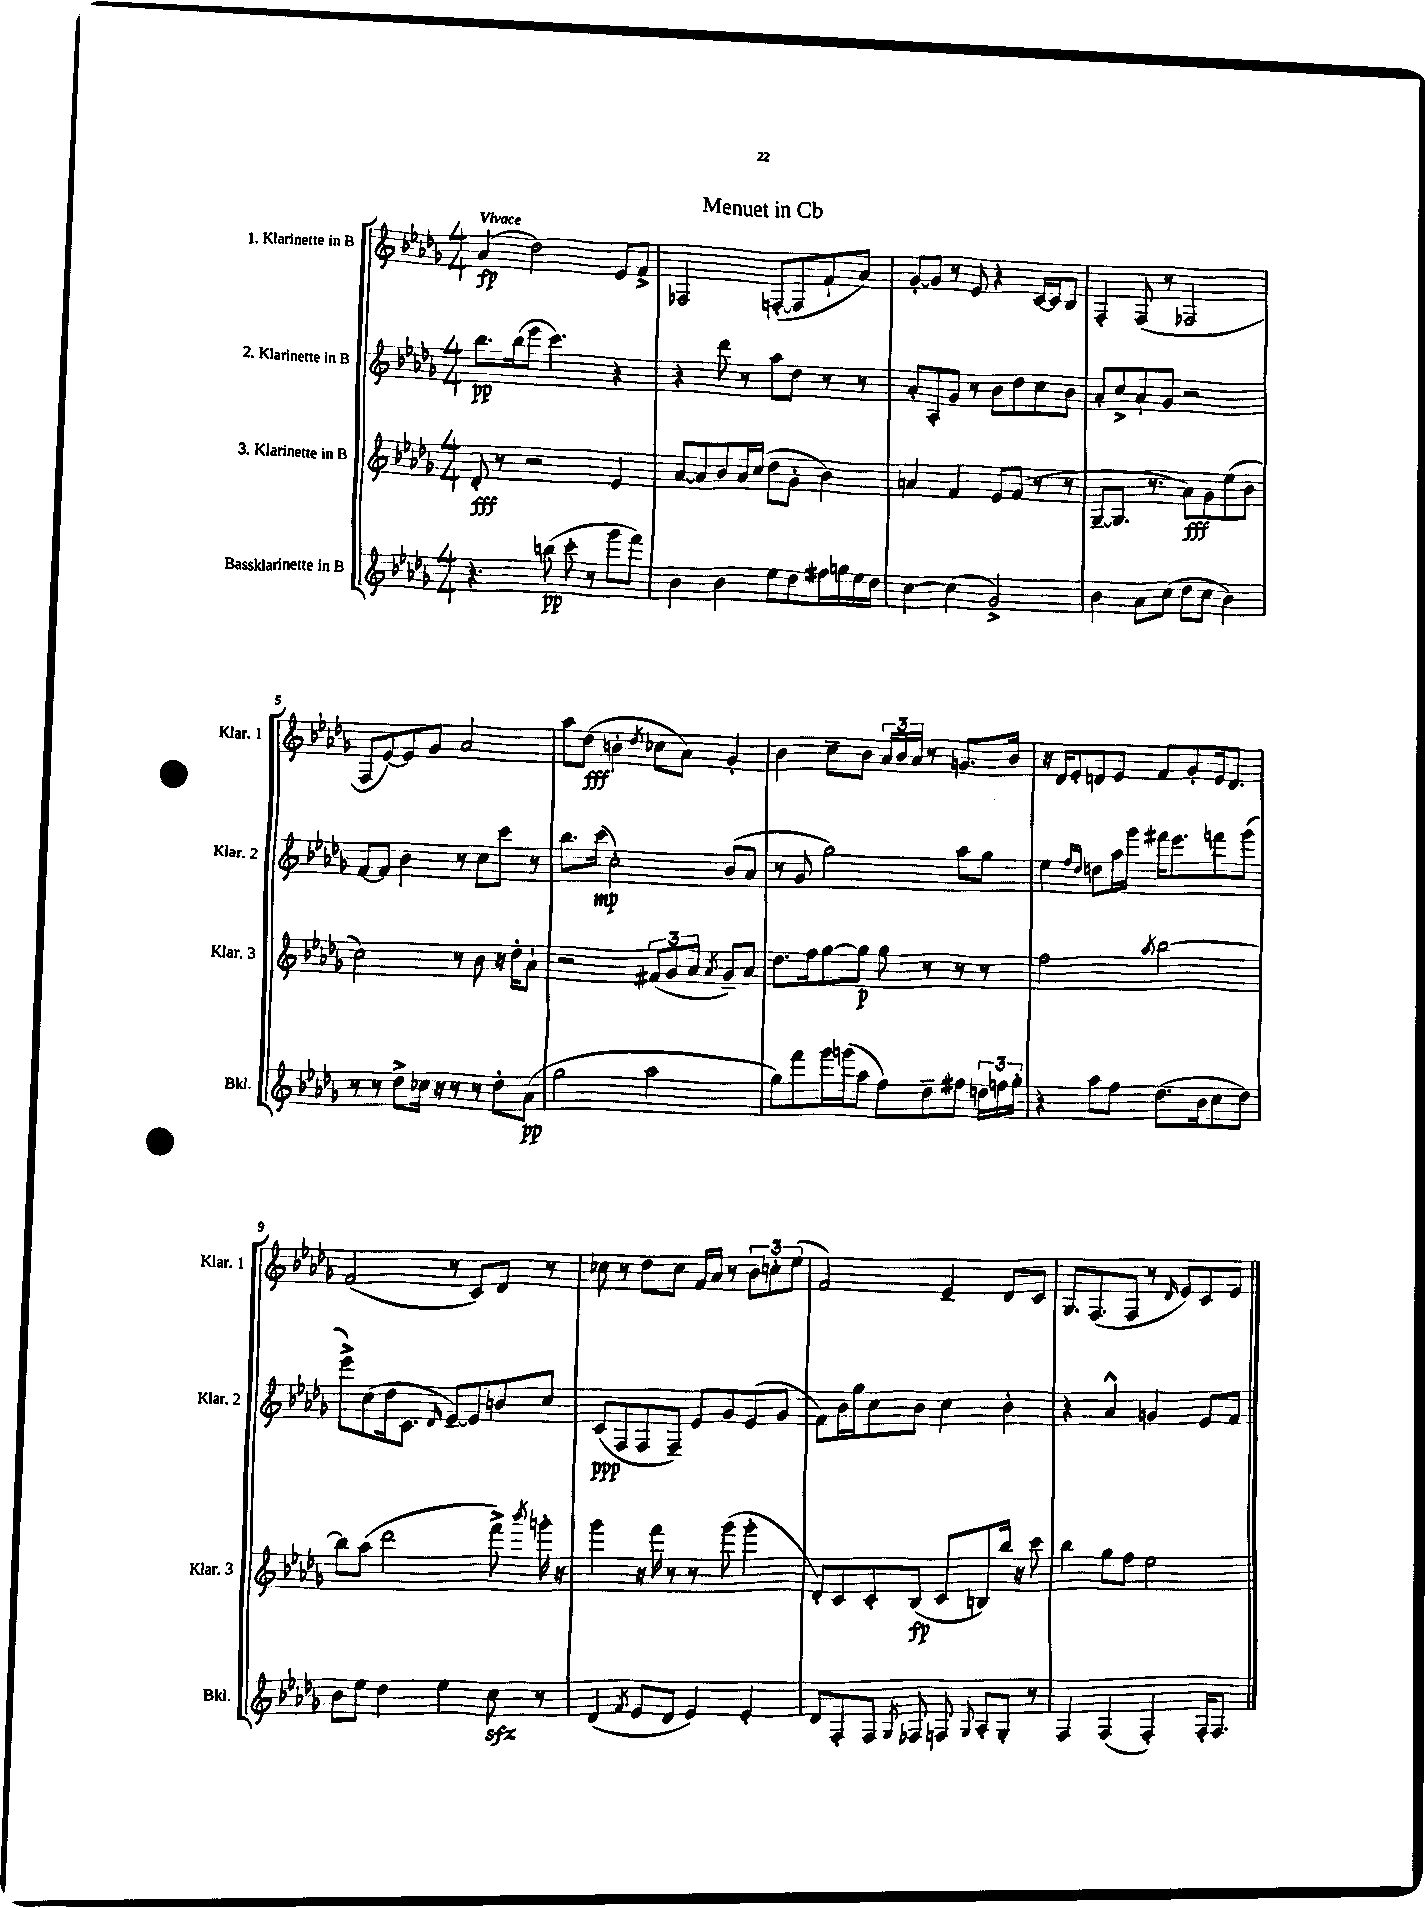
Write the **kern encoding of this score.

**kern	**kern	**kern	**kern
*staff4	*staff3	*staff2	*staff1
*clefG2	*clefG2	*clefG2	*clefG2
*k[b-e-a-d-g-]	*k[b-e-a-d-g-]	*k[b-e-a-d-g-]	*k[b-e-a-d-g-]
*M4/4	*M4/4	*M4/4	*M4/4
4.r	8d-'	8.bb-	(4a-
.	8r	.	.
.	.	(16bb-	.
.	2r	8eee-	2dd-)
(8bb	.	4.ccc)	.
8ccc'	.	.	.
8r	.	.	.
8ggg-	4e-	4r	8e-
8fff)	.	.	8f^
=	=	=	=
4b-	[8a-	4r	2F-
.	8a-]	.	.
4b-	8b-	8ddd-	.
.	16a-	8r	.
.	(16cc	.	.
8ee-	8dd-	8aa-	([8F'
8dd-	8g-'	8dd-	8F]
16ff#	4b-)	8r	8f`
16gg	.	.	.
16ee-	.	8r	8a-)
16dd-	.	.	.
=	=	=	=
[4cc	4a	8a-'	[8g-'
.	.	8A-'	8g-]
(4cc]	4f	8g-	8r
.	.	8r	8e-
2g-^)	8e-	8b-	4r
.	(8f	8dd-	.
.	8r	8cc	[16c
.	.	.	16c]
.	8r	8b-	8B-
=	=	=	=
4b-	[8G-~	8a-'	4F'
.	8.G-]	8cc^	.
8a-	.	8a-`	(8F
.	8.r	.	.
(8cc	.	8g-	8r
8dd-	8a-)	2r	2F-
8cc	8g-	.	.
4b-)	(8ee-	.	.
.	8b-	.	.
=	=	=	=
8r	2cc)	[8f	8F
8r	.	8f]	[8e-)
8dd-^	.	4b-	8e-]
16cc-	.	.	8g-
16r	.	.	.
8r	8r	8r	2a-
8r	8b-	8cc	.
8dd-'	16r	8ccc	.
.	16dd-'	.	.
(8a-	8a-`	8r	.
=	=	=	=
2gg-	2r	8.bb-	8aa-
.	.	.	(8dd-
.	.	(16ccc	.
.	.	2cc')	4b'
.	.	.	8qdd-
2aa-	(12f#	.	8cc-
.	12g-	.	.
.	.	.	8a-)
.	12a-	.	.
.	8qa-	.	.
.	8g-~)	(8b-	4g-'
.	8a-	8a-	.
=	=	=	=
8gg-)	8.dd-	8r	4b-
8fff	.	8g-	.
.	16ff	.	.
16ggg-	[8gg-	2gg-)	8cc~
(16ggg	.	.	.
8aa-	8gg-]	.	8b-
8ff)	8gg-	.	24a-
.	.	.	24b-
.	.	.	24a-
8dd-~	8r	.	8r
8ff#	8r	8aa-	8.g
24dd	8r	8gg-	.
24ff	.	.	.
.	.	.	16b-
24gg-'	.	.	.
=	=	=	=
4r	2ff	4ee-	16r
.	.	.	16d-
.	.	.	8e-'
.	.	16qqff	.
.	.	16qqdd-	.
8aa-	.	8dd	8d
8ff	.	16aa-	8e-
.	.	16ggg-	.
.	8qaa-	.	.
(8.dd-	[2bb-	16fff#	8f
.	.	8.eee-	.
.	.	.	8g-'
16b-	.	.	.
8cc	.	8fff	16e-
.	.	.	8.d
8dd-)	.	(8ggg-	.
=	=	=	=
8b-	8bb-]	8eee-^)	(2f
8ee-	(8aa-	(8cc	.
4dd-	2ddd-	16dd-	.
.	.	8.c	.
.	.	16qqd-	.
4ee-	.	[8e-~)	8r
.	.	8e-]	8c)
8cc	8fff^)	8b	8d-
.	8qbbb-	.	.
8r	16ggg'	8cc	8r
.	16r	.	.
=	=	=	=
(4d-	4ggg-	(8c	8cc-
.	.	8F	8r
8qf	.	.	.
8e-	16r	8F	8dd-
.	16fff	.	.
8d-	8r	8F~)	8cc-
4e-)	8r	8e-	16f
.	.	.	16a-
.	(8ggg-	8g-	8r
4e-'	4ggg-'	(8e-	12b-
.	.	.	12cc'
.	.	8g-	.
.	.	.	(12ee-
=	=	=	=
8d-	8d-')	8f)	2f)
8F'	8c	16b-	.
.	.	16gg-	.
8F	8c'	8cc	.
8qG-	.	.	.
8F-	(8B-	8b-	.
8F	8c	4cc	4e-~
8qqG-	.	.	.
8A-'	8B)	.	.
8G-'	16bb-	4b-'	8d-
.	16r	.	.
8r	8ccc	.	8c
=	=	=	=
4F	4bb-	4r	8.G-
.	.	.	(8.F
(4F	8gg-	4a-^^	.
.	8ff	.	8F
4F')	2ee-	4g	8r
.	.	.	16qqd-
.	.	.	8e-)
16F'	.	8e-	8c
8.F	.	.	.
.	.	8f	8e-
==	==	==	==
*-	*-	*-	*-
